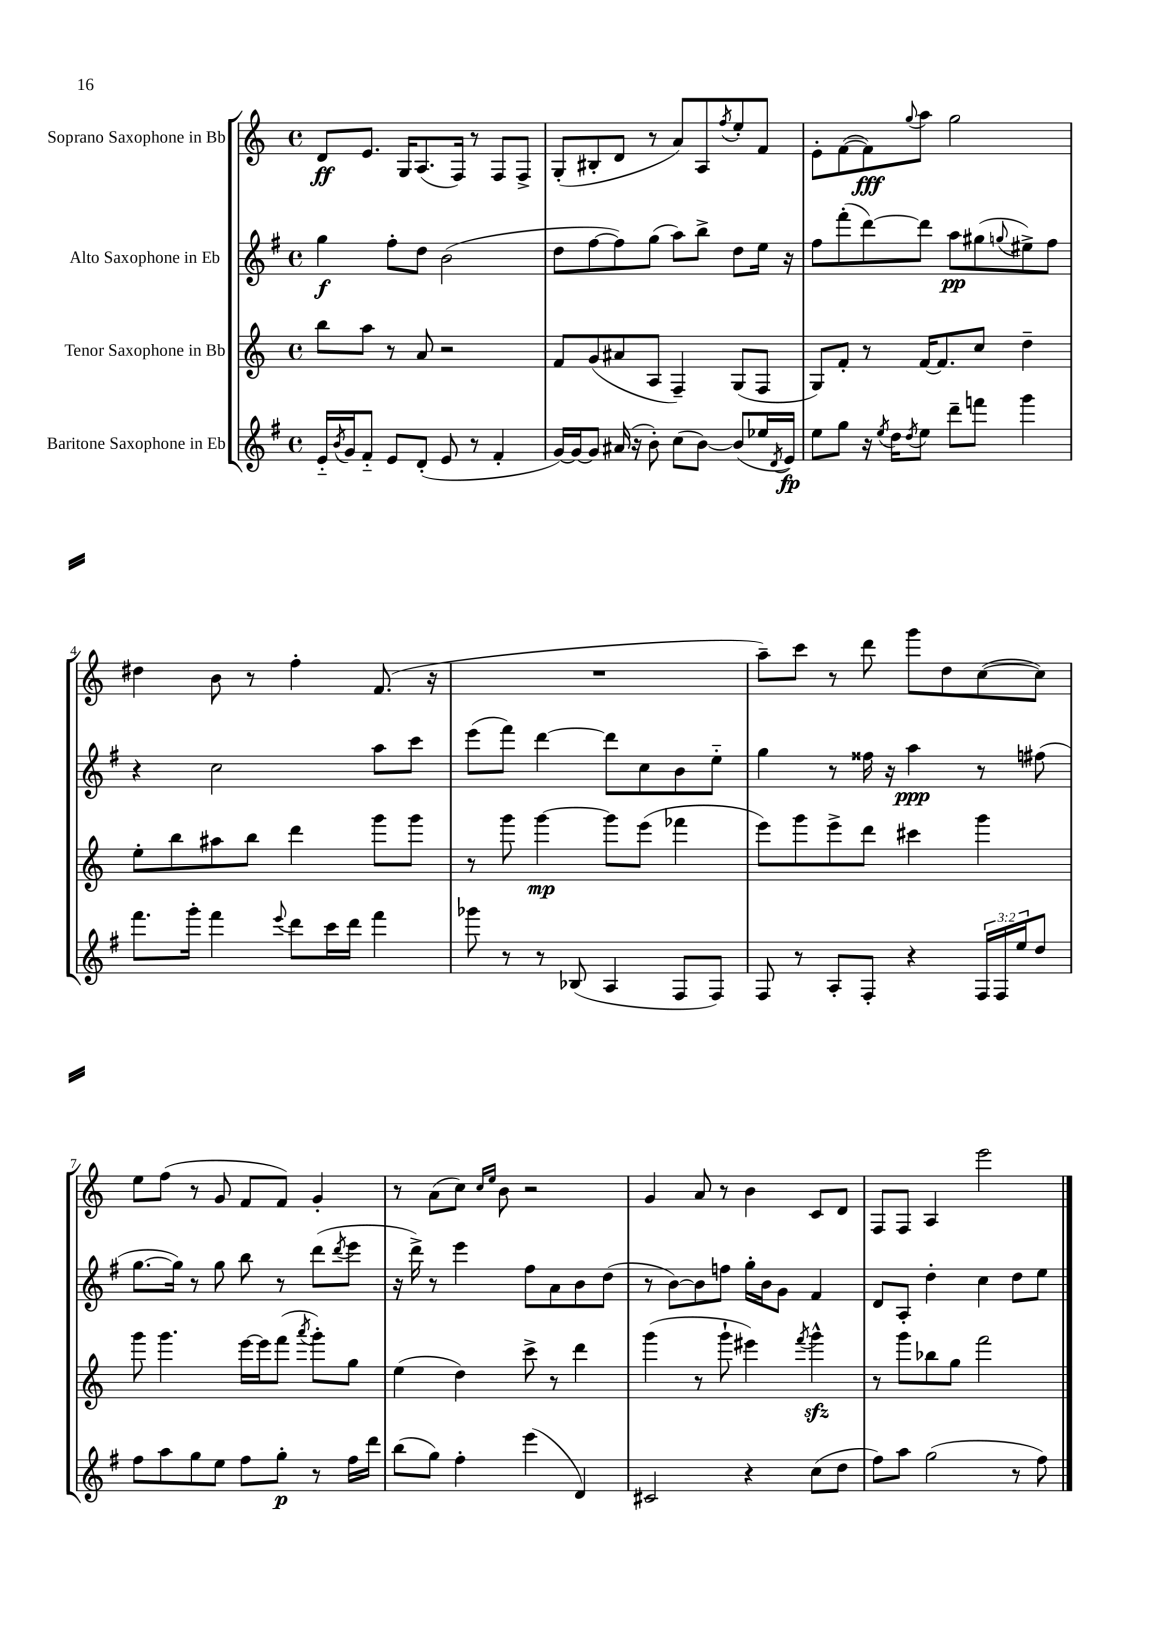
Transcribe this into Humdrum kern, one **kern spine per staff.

**kern	**dynam	**kern	**dynam	**kern	**dynam	**kern	**dynam
*part4	*part4	*part3	*part3	*part2	*part2	*part1	*part1
*staff4	*staff4	*staff3	*staff3	*staff2	*staff2	*staff1	*staff1
*I"Baritone Saxophone in Eb	*	*I"Tenor Saxophone in Bb	*	*I"Alto Saxophone in Eb	*	*I"Soprano Saxophone in Bb	*
*clefG2	*	*clefG2	*	*clefG2	*	*clefG2	*
*k[f#]	*	*k[]	*	*k[f#]	*	*k[]	*
*M4/4	*	*M4/4	*	*M4/4	*	*M4/4	*
*met(c)	*	*met(c)	*	*met(c)	*	*met(c)	*
=1	=1	=1	=1	=1	=1	=1	=1
16e/LL	.	8bb\L	.	4gg\	f	8d/L	ff
8qb/	.	.	.	.	.	.	.
16g/J	.	.	.	.	.	.	.
8f#/J	.	8aa\J	.	.	.	8.e/J	.
8e/L	.	8r	.	8ff#'\L	.	.	.
.	.	.	.	.	.	16G/KL	.
(8d'/J	.	8a/	.	8dd\J	.	(8.A/	.
8e/	.	2r	.	(2b\	.	.	.
.	.	.	.	.	.	16F/Jk)	.
8r	.	.	.	.	.	8r	.
4f#'/	.	.	.	.	.	8F/L	.
.	.	.	.	.	.	8F^/J	.
=2	=2	=2	=2	=2	=2	=2	=2
[16g/LL)	.	8f/L	.	8dd\L	.	(8G'/L	.
16g/J_	.	.	.	.	.	.	.
8g/J]	.	(8g/	.	[8ff#\	.	8B#X'/	.
(16a#X/	.	8a#X/	.	8ff#\])	.	8d/J	.
16r	.	.	.	.	.	.	.
8b'\)	.	8A/J	.	(8gg\J	.	8r	.
(8cc\L	.	4F~/)	.	8aa\L)	.	8a/L)	.
[8b\J)	.	.	.	8bb^\J	.	8A/	.
.	.	.	.	.	.	8qff/	.
(8b/L]	.	(8G/L	.	8dd\L	.	8ee'/	.
16ee-X/L	.	8F/J	.	16ee\Jk	.	8f/J	.
8qd/	.	.	.	.	.	.	.
16e/JJ)	fp	.	.	16r	.	.	.
=3	=3	=3	=3	=3	=3	=3	=3
8ee\L	.	8G/L)	.	8ff#\L	.	8e'\L	.
8gg\J	.	8f'/J	.	(8fff#'\	.	([8f\	.
16r	.	8r	.	[8ddd\)	.	8f\])	fff
8qee/	.	.	.	.	.	.	.
16dd\KL	.	.	.	.	.	.	.
8qdd/	.	.	.	.	.	8qqgg/	.
8ee\J	.	[16f/KL	.	8ddd\J]	.	8aa\J	.
.	.	8.f/]	.	.	.	.	.
8ddd~\L	.	.	.	8aa\L	pp	2gg\	.
8fffn\J	.	8cc/J	.	(8gg#X\	.	.	.
.	.	.	.	8qqggn/	.	.	.
4ggg\	.	4dd~\	.	8ee#X^\)	.	.	.
.	.	.	.	8ff#\J	.	.	.
!!LO:LB:g=z
=4	=4	=4	=4	=4	=4	=4	=4
8.fff#\L	.	8ee'\L	.	4r	.	4dd#X\	.
.	.	8bb\	.	.	.	.	.
16ggg'\Jk	.	.	.	.	.	.	.
4fff#\	.	8aa#X\	.	2cc\	.	8b\	.
.	.	8bb\J	.	.	.	8r	.
8qqeee/	.	.	.	.	.	.	.
8ddd\L	.	4ddd\	.	.	.	4ff'\	.
16ccc\L	.	.	.	.	.	.	.
16ddd\JJ	.	.	.	.	.	.	.
4fff#\	.	8ggg\L	.	8aa\L	.	(8.f/	.
.	.	8ggg\J	.	8ccc\J	.	.	.
.	.	.	.	.	.	16r	.
=5	=5	=5	=5	=5	=5	=5	=5
8ggg-X\	.	8r	.	(8eee\L	.	1r	.
8r	.	8ggg\	.	8fff#\J)	.	.	.
8r	.	[4ggg\	mp	[4ddd\	.	.	.
(8B-X/	.	.	.	.	.	.	.
4A/	.	8ggg\L]	.	8ddd\L]	.	.	.
.	.	(8eee\J	.	8cc\	.	.	.
8F#/L	.	4fff-X\	.	8b\	.	.	.
8F#/J)	.	.	.	8ee\J	.	.	.
=6	=6	=6	=6	=6	=6	=6	=6
8F#/	.	8eee\L)	.	4gg\	.	8aa~\L)	.
8r	.	8ggg\	.	.	.	8ccc\J	.
8A'/L	.	8eee^\	.	8r	.	8r	.
8F#'/J	.	8ddd\J	.	16ff##X\	.	8ddd\	.
.	.	.	.	16r	.	.	.
4r	.	4ccc#X\	.	4aa\	ppp	8ggg\L	.
.	.	.	.	.	.	8dd\	.
24F#/LL	.	4ggg\	.	8r	.	([8cc\	.
24F#/	.	.	.	.	.	.	.
24ee/J	.	.	.	.	.	.	.
8dd/J	.	.	.	(8ff#X\	.	8cc\J])	.
!!LO:LB:g=z
=7	=7	=7	=7	=7	=7	=7	=7
8ff#\L	.	8ggg\	.	[8.gg\L	.	8ee\L	.
8aa\	.	4.ggg\	.	.	.	(8ff\J	.
.	.	.	.	16gg\Jk])	.	.	.
8gg\	.	.	.	8r	.	8r	.
8ee\J	.	.	.	8gg\	.	8g/	.
8ff#\L	.	[16eee\LL	.	8bb\	.	8f/L	.
.	.	16eee\J]	.	.	.	.	.
8gg'\J	p	(8fff\J	.	8r	.	8f/J)	.
.	.	8qaaa/	.	.	.	.	.
8r	.	8ggg'\L)	.	(8ddd\L	.	4g'/	.
.	.	.	.	8qddd/	.	.	.
16ff#\LL	.	8gg\J	.	8eee\J	.	.	.
16ddd\JJ	.	.	.	.	.	.	.
=8	=8	=8	=8	=8	=8	=8	=8
(8bb\L	.	(4ee\	.	16r	.	8r	.
.	.	.	.	16ddd^\)	.	.	.
8gg\J)	.	.	.	8r	.	(8a\L	.
4ff#'\	.	4dd\)	.	4eee\	.	8cc\J)	.
.	.	.	.	.	.	16qqcc/LL	.
.	.	.	.	.	.	16qqee/JJ	.
.	.	.	.	.	.	8b\	.
(4eee\	.	8ccc^\	.	8ff#\L	.	2r	.
.	.	8r	.	8a\	.	.	.
4d/)	.	4ddd\	.	8b\	.	.	.
.	.	.	.	(8dd\J	.	.	.
=9	=9	=9	=9	=9	=9	=9	=9
2c#X/	.	(4ggg\	.	8r	.	4g/	.
.	.	.	.	[8b\L)	.	.	.
.	.	8r	.	8b\]	.	8a/	.
.	.	8ggg`\	.	8ffn\J	.	8r	.
4r	.	4eee#X\)	.	16gg'\LL	.	4b\	.
.	.	.	.	16b\J	.	.	.
.	.	.	.	8g\J	.	.	.
.	.	8qfff/	.	.	.	.	.
(8cc\L	.	4gggzz^^\	.	4f#/	.	8c/L	.
8dd\J	.	.	.	.	.	8d/J	.
=10	=10	=10	=10	=10	=10	=10	=10
8ff#\L)	.	8r	.	8d/L	.	8F/L	.
8aa\J	.	8ggg\L	.	8A'/J	.	8F/J	.
(2gg\	.	8bb-X\	.	4dd'\	.	4A/	.
.	.	8gg\J	.	.	.	.	.
.	.	2fff\	.	4cc\	.	2eee\	.
8r	.	.	.	8dd\L	.	.	.
8ff#\)	.	.	.	8ee\J	.	.	.
==	==	==	==	==	==	==	==
*-	*-	*-	*-	*-	*-	*-	*-
